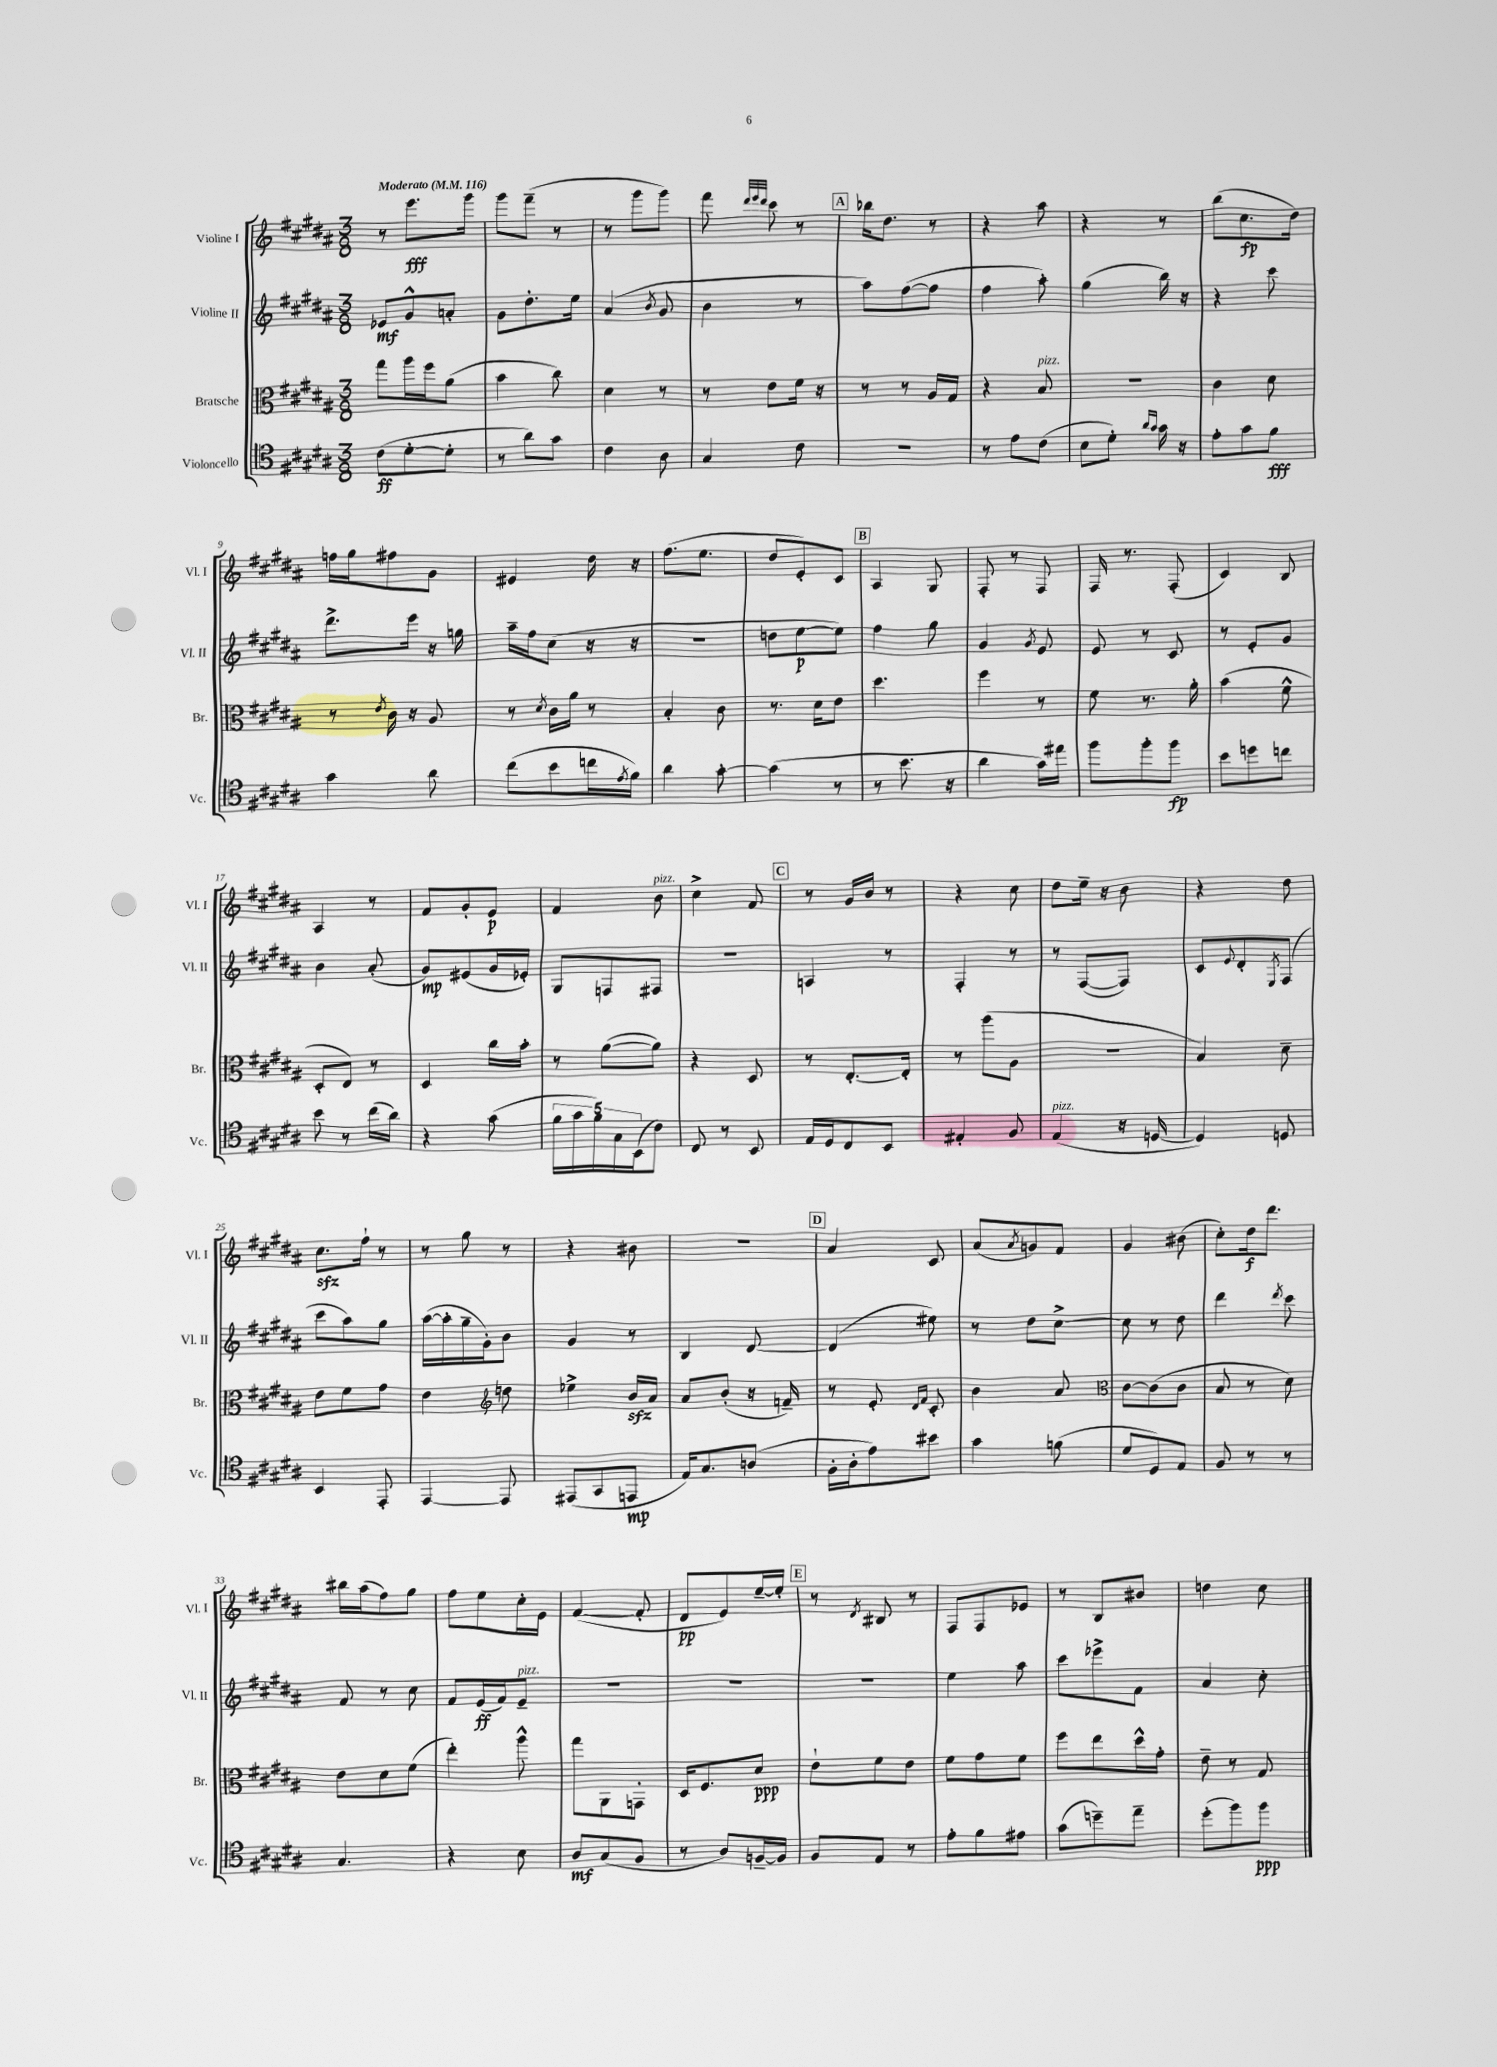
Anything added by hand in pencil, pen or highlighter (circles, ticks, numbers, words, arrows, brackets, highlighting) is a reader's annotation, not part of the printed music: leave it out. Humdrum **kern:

**kern	**kern	**kern	**kern
*staff4	*staff3	*staff2	*staff1
*clefC4	*clefC3	*clefG2	*clefG2
*k[f#c#g#d#a#]	*k[f#c#g#d#a#]	*k[f#c#g#d#a#]	*k[f#c#g#d#a#]
*M3/8	*M3/8	*M3/8	*M3/8
*MM116	*MM116	*MM116	*MM116
(8c#	8gg#	8e-	8r
[8d#'	16aa#	8g#^^	8.eee
.	16ff#	.	.
8d#']	(8a#	8a'	.
.	.	.	16ggg#
=	=	=	=
8r	4b	8g#	8ggg#
8a#)	.	8.dd#'	(8fff#~
8g#	8cc#)	.	8r
.	.	16ee	.
=	=	=	=
4c#	4d#	(4a#	8r
.	.	.	8ggg#
.	.	8qb	.
8A#	8r	8g#	8ggg#)
=	=	=	=
4G#	8r	4b	8fff#
.	.	.	32qqddd#
.	.	.	32qqeee
.	.	.	32qqddd#
.	8e	.	8ccc#
8c#	16f#	8r	8r
.	16r	.	.
=	=	=	=
4.r	8r	8aa#)	16bb-
.	.	.	8.dd#
.	8r	([8ff#	.
.	16A#	8ff#]	8r
.	16G#	.	.
=	=	=	=
8r	4r	4ff#	4r
8e	.	.	.
(8c#	8B	8aa#')	8aa#
=	=	=	=
8B	4.r	(4gg#	4r
8d#')	.	.	.
16qqa#	.	.	.
16qqg#	.	.	.
16g#	.	16bb)	8r
16r	.	16r	.
=	=	=	=
8e'	4c#	4r	(8bb
8g#	.	.	8.cc#
8f#	8d#	8ccc#	.
.	.	.	16dd#)
=	=	=	=
4g#	8r	8.ddd#^	16ff
.	.	.	16gg#
.	8qe	.	.
.	16c#	.	8ff#
.	16r	16eee	.
8a#	8A#	16r	8g#
.	.	16gg	.
=	=	=	=
(8cc#	8r	16aa#~	4e#
.	.	16ff#	.
.	8qd#	.	.
8b	16c#	(8cc#	.
.	16a#	.	.
16cc	8r	16r	16dd#
8qe	.	.	.
16f#)	.	16r	16r
=	=	=	=
4a#	4B'	4.r	(8.ff#
.	.	.	8.ee
[8g#'	8c#	.	.
=	=	=	=
(4g#]	8.r	8dd	8dd#
.	.	[8ee	8e')
.	16d#	.	.
8r	8e	8ee])	8c#
=	=	=	=
8r	4.dd#	4ff#	4A#
8.b	.	.	.
.	.	8gg#	8G#
16r	.	.	.
=	=	=	=
4a#	4ff#	4g#	8F#'
.	.	.	8r
.	.	8qg#	.
16g#)	8r	8e	8F#
16ee#	.	.	.
=	=	=	=
8ff#	8f#	8e	16F#
.	.	.	8.r
8ff#'	8.r	8r	.
8ff#	.	8c#	(8F#'
.	16a#'	.	.
=	=	=	=
8b	(4b	8r	4c#)
8dd	.	8e'	.
8cc	8f#^^	8g#	8B
=	=	=	=
8b	8D#'	4b	4A#
8r	8E)	.	.
(16cc#	8r	(8a#'	8r
16a#)	.	.	.
=	=	=	=
4r	4D#	8g#)	8f#
.	.	(8e#	8g#'
(8g#	16cc#	16g#	8e
.	16b'	16e-')	.
=	=	=	=
20f#	8r	8G#	4f#
20g#	.	.	.
20f#)	.	.	.
.	([8a#	8F	.
20G#	.	.	.
(20BB	.	.	.
8c#)	8a#])	8F#	8b
=	=	=	=
8C#	4r	4.r	4cc#^
8r	.	.	.
8BB	8D#	.	8f#
=	=	=	=
16E	8r	4A	8r
16D#	.	.	.
8C#	[8.E'	.	16g#
.	.	.	16b
8BB	.	8r	8r
.	16E']	.	.
=	=	=	=
4E#'	8r	4F#'	4r
.	(8aa#	.	.
8F#	8A#	8r	8cc#
=	=	=	=
(4E	4.r	8r	8dd#
.	.	([8F#	16ee~
.	.	.	16r
16r	.	8F#])	8b
[16D	.	.	.
=	=	=	=
4D])	4B)	8c#	4r
.	.	8qqe	.
.	.	8d#'	.
.	.	8qE	.
8D	8d#~	(8F#	8dd#
=	=	=	=
4BB	8e	8ccc#	8.cc#
.	8f#	8aa#)	.
.	.	.	16ff#`
8EE'	8g#	8gg#	8r
=	=	=	=
[4EE	4e	([16aa#	8r
.	.	16aa#']	.
.	.	16gg#~	8gg#
.	.	16g#')	.
*	*clefG2	*	*
8EE]	8dd	8b	8r
=	=	=	=
(8EE#	4ee-^	4g#	4r
8GG#	.	.	.
8EE	16b	8r	8b#
.	16a#	.	.
=	=	=	=
16E)	8a#	4B	4.r
8.G#	.	.	.
.	(8b'	.	.
(8A	16r	[8d#	.
.	16f~)	.	.
=	=	=	=
16F#'	8r	(4d#]	4a#
16A#'	.	.	.
8e)	8e'	.	.
.	16qqd#	.	.
.	16qqf#	.	.
8b#	8c#'	8ee#)	8c#
=	=	=	=
4g#	4b	8r	(8a#
.	.	.	8qa#
.	.	8dd#	8g)
(8f	8a#	[8cc#^	8f#
=	=	=	=
*	*clefC3	*	*
8d#	[8c#	8cc#]	4g#
8D#)	(8c#]	8r	.
8E	8c#	8dd#	(8b#
=	=	=	=
8F#	8B	4ddd#	8cc#')
8r	8r	.	16dd#
.	.	.	8.ddd#
.	.	8qddd#	.
8r	8d#)	8ccc#	.
=	=	=	=
4.G#	8e	8f#	16bb#
.	.	.	(16aa#
.	8d#	8r	8ff#)
.	(8f#	8cc#	8gg#
=	=	=	=
4r	4ee')	8f#	8ff#
.	.	(16e	8ee
.	.	16f#)	.
8B	8aa#^^	8e~	16cc#'
.	.	.	16e
=	=	=	=
8A#	8gg#	4.r	([4f#
(8G#	8AA#	.	.
8F#	8GG'	.	8f#']
=	=	=	=
8r	16D#	4.r	8d#
.	8.F#	.	.
8A#)	.	.	8e)
[16F~	8d#	.	[16ee~
16F]	.	.	16ee']
=	=	=	=
8F#	8e`	4.r	8r
.	.	.	8qd#
8E	8f#	.	8B#
8r	8e	.	8r
=	=	=	=
8e'	8f#	4ee	8F#
8f#	8g#	.	8F#
8e#	8f#	8aa#	8e-
=	=	=	=
(8g#	8ff#	8ccc#	8r
8dd~)	8ee	8eee-^	8B
8ee~	16dd#^^	8f#	8b#
.	16g#'	.	.
=	=	=	=
(8dd#'	8e~	4a#	4dd
8ff#)	8r	.	.
8ff#	8G#	8cc#'	8cc#
==	==	==	==
*-	*-	*-	*-
